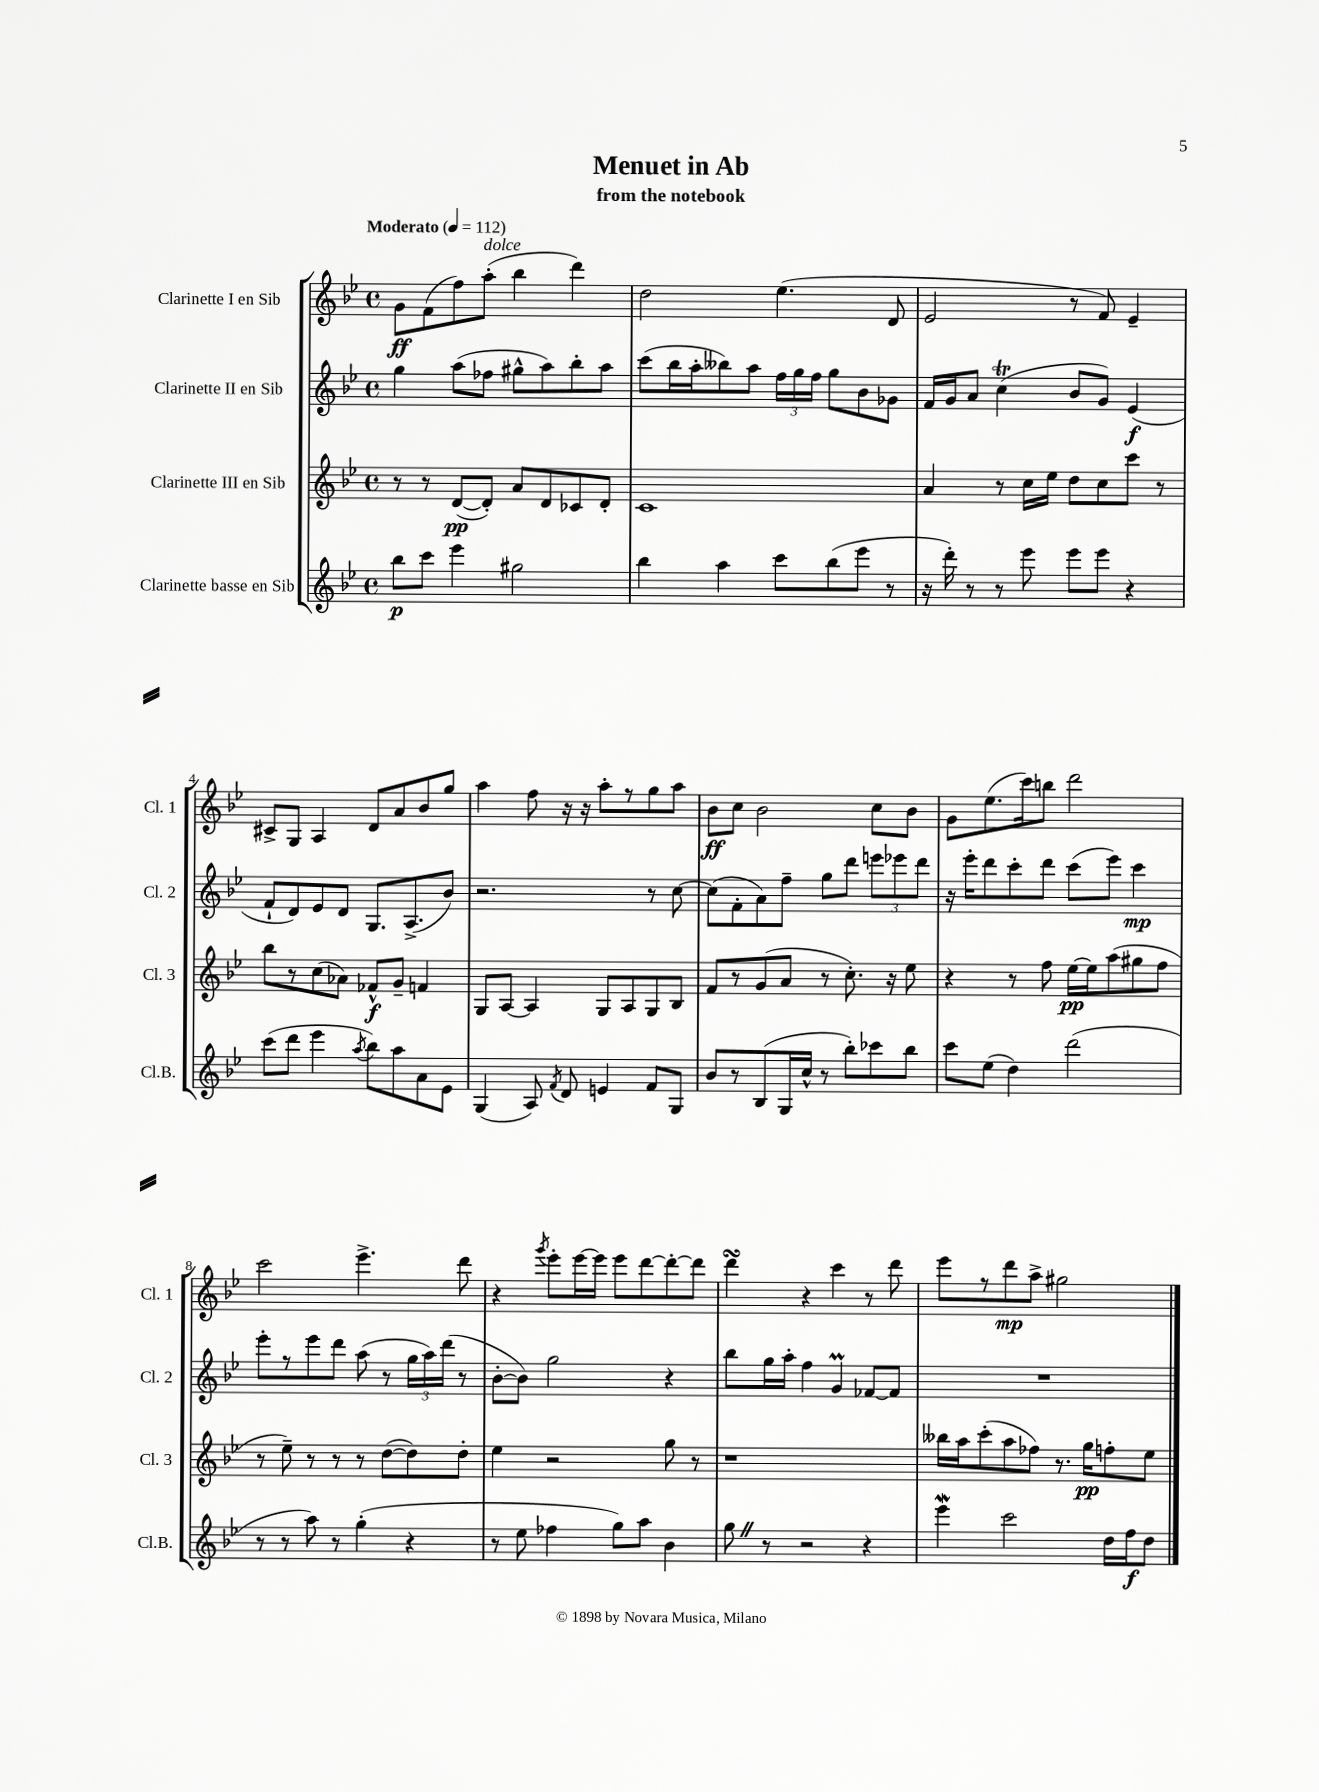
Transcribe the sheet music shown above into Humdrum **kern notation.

**kern	**dynam	**kern	**dynam	**kern	**dynam	**kern	**dynam
*part4	*part4	*part3	*part3	*part2	*part2	*part1	*part1
*staff4	*staff4	*staff3	*staff3	*staff2	*staff2	*staff1	*staff1
*I"Clarinette basse en Sib	*	*I"Clarinette III en Sib	*	*I"Clarinette II en Sib	*	*I"Clarinette I en Sib	*
*I'Cl.B.	*	*I'Cl. 3	*	*I'Cl. 2	*	*I'Cl. 1	*
*clefG2	*	*clefG2	*	*clefG2	*	*clefG2	*
*k[b-e-]	*	*k[b-e-]	*	*k[b-e-]	*	*k[b-e-]	*
*M4/4	*	*M4/4	*	*M4/4	*	*M4/4	*
*met(c)	*	*met(c)	*	*met(c)	*	*met(c)	*
*MM112	*	*MM112	*	*MM112	*	*MM112	*
=1	=1	=1	=1	=1	=1	=1	=1
!	!	!	!	!	!	!LO:TX:a:B:t=Moderato	!
8bb-\L	p	8r	.	4gg\	.	8g\L	ff
8ccc\J	.	8r	.	.	.	(8f\	.
4eee-\	.	([8d/L	pp	(8aa\L	.	8ff\)	.
!	!	!	!	!	!	!LO:TX:a:i:t=dolce	!
.	.	8d'/J])	.	8ff-X\J	.	(8aa'\J	.
2gg#X\	.	8a/L	.	8gg#X^^\L	.	4bb-\	.
.	.	8d/	.	8aa\)	.	.	.
.	.	8c-X/	.	8bb-'\	.	4ddd\)	.
.	.	8d'/J	.	8aa\J	.	.	.
=2	=2	=2	=2	=2	=2	=2	=2
4bb-\	.	1c	.	(8ccc\L	.	2dd\	.
.	.	.	.	16bb-\L	.	.	.
.	.	.	.	16aa'\J	.	.	.
4aa\	.	.	.	8bb--X\)	.	.	.
.	.	.	.	8aa\J	.	.	.
8ccc\L	.	.	.	24ff\LL	.	(4.ee-\	.
.	.	.	.	24gg\	.	.	.
.	.	.	.	24ff\JJ	.	.	.
(8bb-\	.	.	.	8gg\L	.	.	.
8eee-\J	.	.	.	8b-\	.	.	.
8r	.	.	.	8g-X\J	.	8d/	.
=3	=3	=3	=3	=3	=3	=3	=3
16r	.	4a/	.	16f/LL	.	2e-/	.
16ddd'\)	.	.	.	16g/J	.	.	.
8r	.	.	.	8a/J	.	.	.
8r	.	8r	.	(4ccT\	.	.	.
8eee-\	.	16cc\LL	.	.	.	.	.
.	.	16ee-\JJ	.	.	.	.	.
8eee-\L	.	8dd\L	.	8b-/L	.	8r	.
8eee-\J	.	8cc\	.	8g/J)	.	8f/)	.
4r	.	8ccc\J	.	(4e-/	f	4e-~/	.
.	.	8r	.	.	.	.	.
!!LO:LB:g=z
=4	=4	=4	=4	=4	=4	=4	=4
(8ccc\L	.	8bb-\L	.	8f`/L	.	8c#X^/L	.
8ddd\J	.	8r	.	8d/)	.	8G/J	.
4eee-\	.	(8cc\	.	8e-/	.	4A/	.
.	.	8a-X\J)	.	8d/J	.	.	.
8qaa/	.	.	.	.	.	.	.
8bb-\L)	.	8f-X^^/L	f	8.G/L	.	8d/L	.
8aa\	.	8g~/J	.	.	.	8a/	.
.	.	.	.	(8.A^/	.	.	.
8a\	.	4fn/	.	.	.	8b-/	.
8e-\J	.	.	.	8b-/J)	.	8gg/J	.
=5	=5	=5	=5	=5	=5	=5	=5
(4G/	.	8G/L	.	2.r	.	4aa\	.
.	.	[8A/J	.	.	.	.	.
8A/)	.	4A/]	.	.	.	8ff\	.
8qf/	.	.	.	.	.	.	.
8d/	.	.	.	.	.	16r	.
.	.	.	.	.	.	16r	.
4en/	.	8G/L	.	.	.	8aa'\L	.
.	.	8A/	.	.	.	8r	.
8f/L	.	8G/	.	8r	.	8gg\	.
8G/J	.	8B-/J	.	[8cc\	.	8aa\J	.
=6	=6	=6	=6	=6	=6	=6	=6
8b-/L	.	8f/L	.	(8cc\L]	.	8b-\L	ff
8r	.	8r	.	8f'\	.	8cc\J	.
(8B-/	.	(8g/	.	8a\)	.	2b-\	.
16G/L	.	8a/J	.	8ff~\J	.	.	.
16cc^^/JJ	.	.	.	.	.	.	.
8r	.	8r	.	8gg\L	.	.	.
8bb-'\L)	.	8.cc'\)	.	8ddd\J	.	.	.
8ccc-X\	.	.	.	12eeen\L	.	8cc\L	.
.	.	16r	.	.	.	.	.
.	.	.	.	12eee-X\	.	.	.
8bb-\J	.	8ee-\	.	.	.	8b-\J	.
.	.	.	.	12ddd\J	.	.	.
=7	=7	=7	=7	=7	=7	=7	=7
8ccc\L	.	4r	.	16r	.	8g\L	.
.	.	.	.	16eee-'\KL	.	.	.
(8ee-\J	.	.	.	8ddd\	.	(8.ee-\	.
4dd\)	.	8r	.	8ccc'\	.	.	.
.	.	.	.	.	.	16ccc\k)	.
.	.	8ff\	.	8ddd\J	.	8bbn\J	.
(2ddd\	.	[16ee-\LL	pp	(8ccc\L	.	2ddd\	.
.	.	16ee-\J]	.	.	.	.	.
.	.	(8aa\	.	8eee-\J)	.	.	.
.	.	8gg#X\	.	4ccc\	mp	.	.
.	.	8ff\J	.	.	.	.	.
!!LO:LB:g=z
=8	=8	=8	=8	=8	=8	=8	=8
8r	.	8r	.	8eee-'\L	.	2ccc\	.
8r	.	8ee-~\)	.	8r	.	.	.
8aa\)	.	8r	.	8eee-\	.	.	.
8r	.	8r	.	8ddd\J	.	.	.
(4gg'\	.	8r	.	(8aa\	.	4.eee-^\	.
.	.	([8dd\L	.	8r	.	.	.
4r	.	8dd\])	.	24gg\LL	.	.	.
.	.	.	.	24aa\)	.	.	.
.	.	.	.	(24ddd\JJ	.	.	.
.	.	8dd'\J	.	8r	.	8ddd\	.
=9	=9	=9	=9	=9	=9	=9	=9
8r	.	4ee-\	.	[8b-'\L	.	4r	.
8ee-\	.	.	.	8b-\J])	.	.	.
.	.	.	.	.	.	8qggg/	.
4ff-X\	.	2r	.	2gg\	.	8eee-'\L	.
.	.	.	.	.	.	[16eee-\L	.
.	.	.	.	.	.	16eee-\JJ]	.
8gg\L)	.	.	.	.	.	8eee-\L	.
8aa\J	.	.	.	.	.	[8ddd\	.
4b-\	.	8gg\	.	4r	.	8ddd'\_	.
.	.	8r	.	.	.	8ddd\J]	.
=10	=10	=10	=10	=10	=10	=10	=10
8ggZ\	.	1r	.	8bb-\L	.	4dddsSsS\	.
8r	.	.	.	16gg\L	.	.	.
.	.	.	.	16aa'\JJ	.	.	.
2r	.	.	.	4ff\	.	4r	.
.	.	.	.	4gM/	.	4ccc\	.
4r	.	.	.	[8f-X/L	.	8r	.
.	.	.	.	8f-/J]	.	8ddd\	.
=11	=11	=11	=11	=11	=11	=11	=11
4eee-w\	.	16bb--X\LL	.	1r	.	8eee-\L	.
.	.	16aa\J	.	.	.	.	.
.	.	(8ccc'\	.	.	.	8r	.
2ccc\	.	8aa\	.	.	.	8ddd\	mp
.	.	8ff-X\J)	.	.	.	8aa^\J	.
.	.	8.r	.	.	.	2gg#X\	.
.	.	16gg\KL	pp	.	.	.	.
16dd\LL	.	8ffn'\	.	.	.	.	.
16ff\J	f	.	.	.	.	.	.
8dd\J	.	8ee-\J	.	.	.	.	.
==	==	==	==	==	==	==	==
*-	*-	*-	*-	*-	*-	*-	*-
